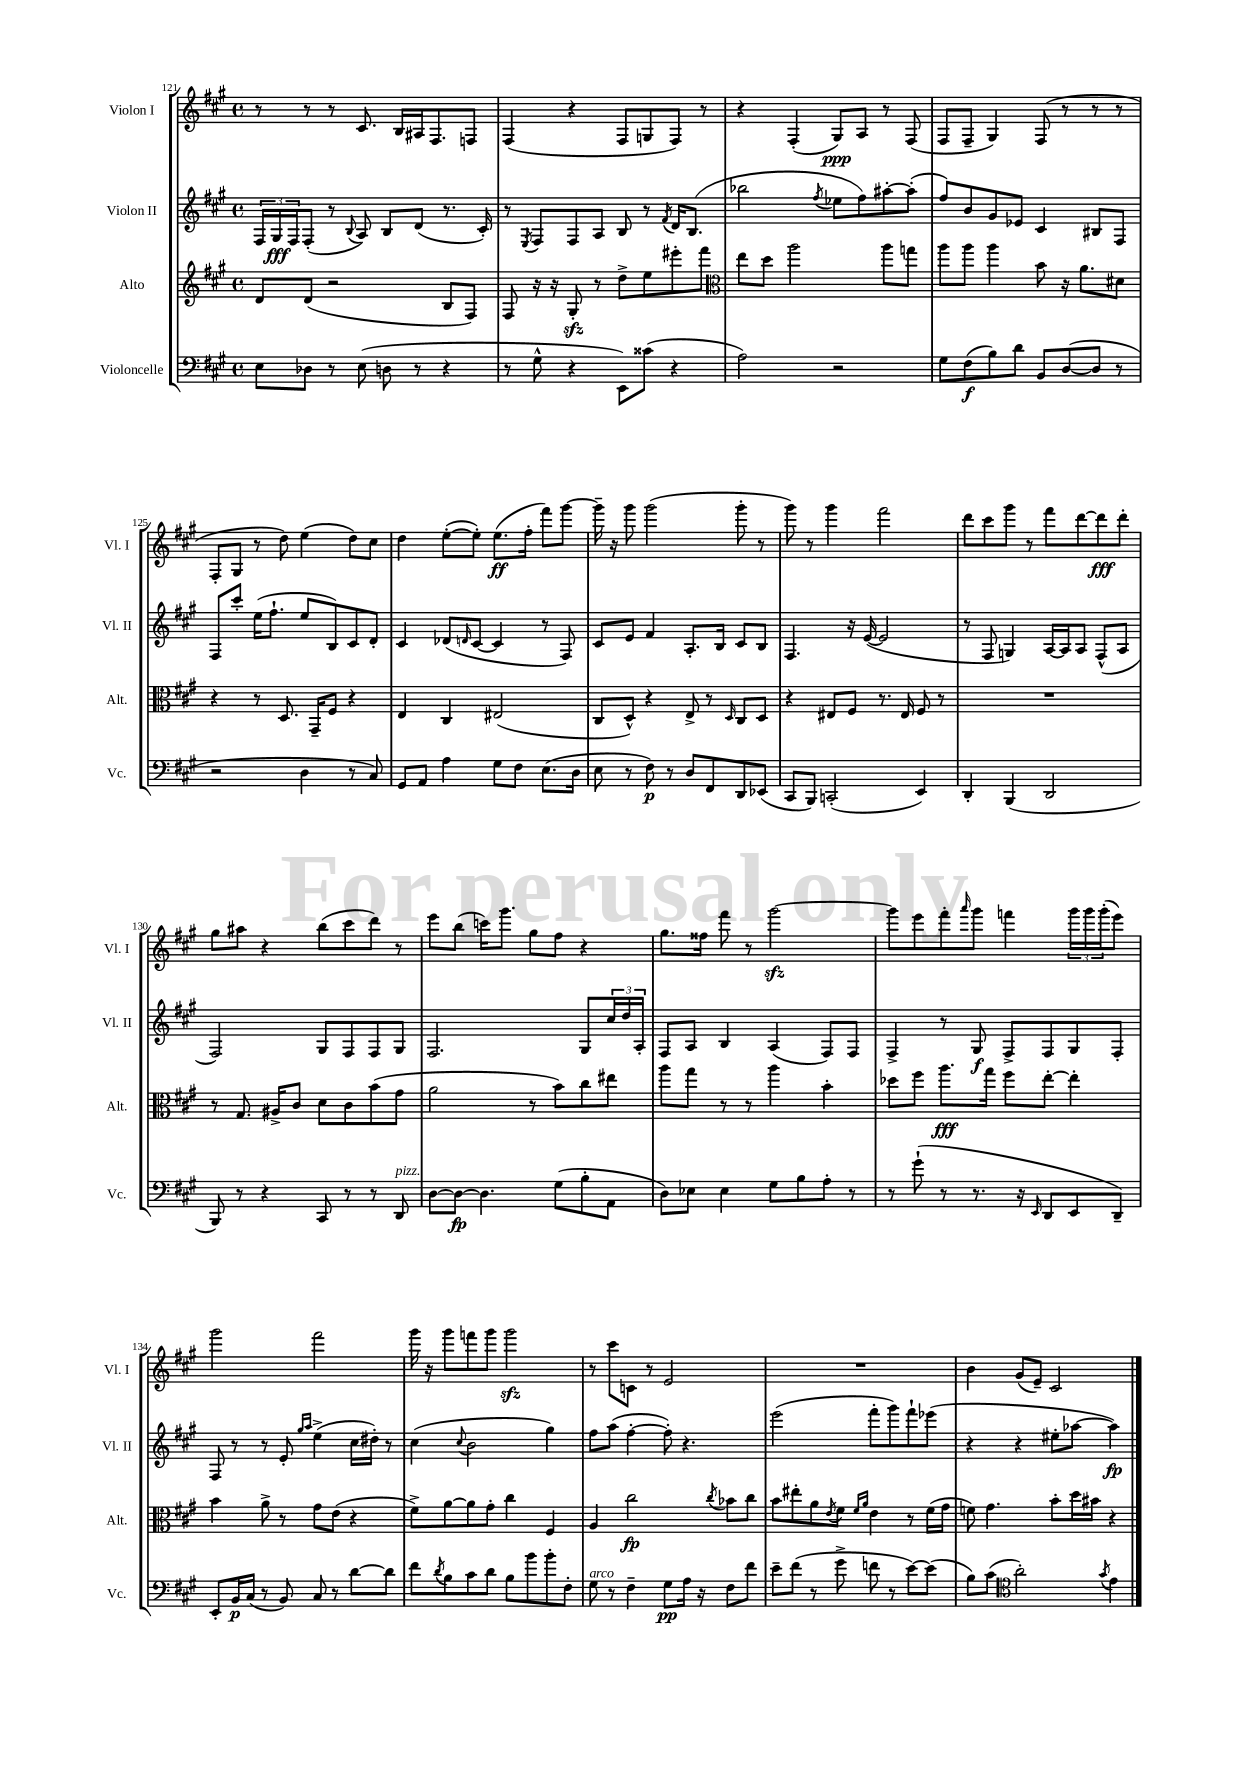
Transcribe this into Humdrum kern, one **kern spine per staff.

**kern	**kern	**kern	**kern
*staff4	*staff3	*staff2	*staff1
*clefF4	*clefG2	*clefG2	*clefG2
*k[f#c#g#]	*k[f#c#g#]	*k[f#c#g#]	*k[f#c#g#]
*M4/4	*M4/4	*M4/4	*M4/4
*met(c)	*met(c)	*met(c)	*met(c)
8E	8d	24F#	8r
.	.	24G#	.
.	.	24F#	.
8D-	(8d	(8F#'	8r
8r	2r	8r	8r
.	.	8qqB	.
(8E	.	8A)	8.c#
8D	.	8B	.
.	.	.	16B
8r	.	(8d	16A#
.	.	.	8.F#
4r	8B	8.r	.
.	8F#)	.	8F
.	.	16c#')	.
=	=	=	=
8r	8F#	8r	(4F#
.	.	8qE	.
8G#^^	16r	8F#	.
.	16r	.	.
4r	8G#'	8F#	4r
.	8r	8A	.
8EE)	8dd^	8B	8F#
(8c##	8ee	8r	8G
.	.	8qf#	.
4r	8eee#'	16d	8F#)
.	.	(8.B	.
.	8fff#	.	8r
=	=	=	=
*	*clefC3	*	*
2A)	8ee	2bb-	4r
.	8dd	.	.
.	2aa	.	(4F#'
.	.	8qff#	.
2r	.	8ee-	8G#)
.	.	8ff#)	8A
.	8aa	[8aa#'	8r
.	8gg	(8aa#']	(8F#
=	=	=	=
8G#	8aa	8ff#)	8F#
(8F#	8aa	8b	8F#~
8B)	4aa	8g#	4G#)
8d	.	8e-	.
8BB	8b	4c#	(8F#
([8D	16r	.	8r
.	8.a	.	.
8D]	.	8B#	8r
8r	8d#	8F#	8r
=	=	=	=
2r	4r	8F#	8F#'
.	.	8ccc#'	8G#
.	8r	(16ee	8r
.	.	8.ff#`	.
.	8.D	.	8dd)
4D	.	8ee	(4ee
.	16GG#~	.	.
.	8F#	8B)	.
8r	4r	8c#	8dd)
8C#)	.	8d'	8cc#
=	=	=	=
8GG#	4E	4c#	4dd
8AA	.	.	.
4A	4C#	(8d-	([8ee'
.	.	16qqd	.
.	.	[8c#	8ee'])
8G#	(2E#	4c#]	(8.ee
8F#	.	.	.
.	.	.	16ff#'
(8.E	.	8r	8fff#)
.	.	8F#)	[8ggg#
16D	.	.	.
=	=	=	=
8E	8C#	8c#	16ggg#~]
.	.	.	16r
8r	8D^^)	8e	8ggg#
8F#)	4r	4f#	(2ggg#
8r	.	.	.
8D	8E^	8.A'	.
8FF#	8r	.	.
.	.	16B	.
.	16qqD	.	.
8DD	8C#	8c#	8ggg#'
(8EE-	8D	8B	8r
=	=	=	=
8CC#	4r	4.F#	8ggg#)
8BBB)	.	.	8r
(2CC'	8E#	.	4ggg#
.	8F#	16r	.
.	.	([16e	.
.	8.r	2e]	2fff#
.	16E#	.	.
4EE)	8F#	.	.
.	8r	.	.
=	=	=	=
4DD'	1r	8r	8ddd
.	.	8F#	8ccc#
(4BBB	.	4G)	8ggg#
.	.	.	8r
2DD	.	[16A	8fff#
.	.	16A]	.
.	.	8A	[8ddd
.	.	(8F#^^	8ddd]
.	.	8A	8ddd'
=	=	=	=
8BBB)	8r	2F#)	8gg#
8r	8.G#	.	8aa#
4r	.	.	4r
.	16A#^	.	.
.	8c#	.	.
8CC#	8d	8G#	(8bb
8r	8c#	8F#	8ccc#
8r	(8b	8F#	8ddd)
8DD	8g#	8G#	8r
=	=	=	=
[8D	2a	2.F#	8eee
8D_	.	.	(8bb
4.D]	.	.	16ccc)
.	.	.	8.ggg#
.	8r	.	8gg#
(8G#	8b)	.	8ff#
8B'	8cc#	8G#	4r
8AA	8ee#	24cc#	.
.	.	24dd	.
.	.	24A'	.
=	=	=	=
8D)	8aa	8F#	8.gg#
8E-	8gg#	8A	.
.	.	.	16ff##
4E-	8r	4B	8fff#
.	8r	.	8r
8G#	4aa	(4A	[2ggg#
8B	.	.	.
8A'	4b'	8F#)	.
8r	.	8F#	.
=	=	=	=
8r	8dd-	4F#^	8ggg#]
(8g#`	8ff#	.	8eee
8r	8.aa	8r	8fff#'
.	.	.	16qqaaa
8.r	.	8G#	8ggg#
.	16gg#	.	.
.	8ff#	8F#^	4fff
16r	.	.	.
16qqEE	.	.	.
8DD	[8ee'	8F#	.
8EE	4ee']	8G#	24ggg#
.	.	.	24ggg#
.	.	.	(24ggg#'
8DD~)	.	8F#'	8eee)
=	=	=	=
8EE'	4b	8F#	2ggg#
16BB	.	8r	.
(16C#	.	.	.
8r	8a^	8r	.
8BB)	8r	8e'	.
.	.	16qqgg#	.
.	.	16qqaa	.
8C#	8g#	(4ee^	2fff#
8r	(8e	.	.
[8d	4r	16cc#	.
.	.	16dd#')	.
8d]	.	8r	.
=	=	=	=
8f#	8f#^)	(4cc#	16ggg#
.	.	.	16r
8qd	.	.	.
8B	[8a	.	8ggg#
.	.	8qqcc#	.
8c#	8a]	2b	8fff
8d	8g#'	.	8ggg#
8B	4cc#	.	2ggg#
8b	.	.	.
8b'	4F#	4gg#)	.
8F#'	.	.	.
=	=	=	=
8G#	4A	8ff#	8r
8r	.	(8aa	8ccc#
4F#~	2cc#	[4ff#'	8c
.	.	.	8r
8G#	.	8ff#'])	2e
16A	.	4.r	.
16r	.	.	.
.	8qcc#	.	.
8F#	8b-	.	.
8f#	8cc#	.	.
=	=	=	=
8e~	8b	(2eee	1r
(8f#	8ee#'	.	.
8r	8a	.	.
.	8qe	.	.
8g#^	8f#	.	.
.	16qqf#	.	.
.	16qqa	.	.
8f	4e	8fff#'	.
8r	.	8ggg#)	.
[8e)	8r	8fff#`	.
(8e]	(16f#	(8eee-	.
.	16g#	.	.
=	=	=	=
8B)	8f)	4r	4b
(8c#	4.g#	.	.
*clefC4	*	*	*
2a')	.	4r	(8g#
.	.	.	8e~)
.	8b'	8ee#'	2c#
.	16dd	[8aa-	.
.	16b#	.	.
8qg#	.	.	.
4e	4r	4aa-])	.
==	==	==	==
*-	*-	*-	*-
